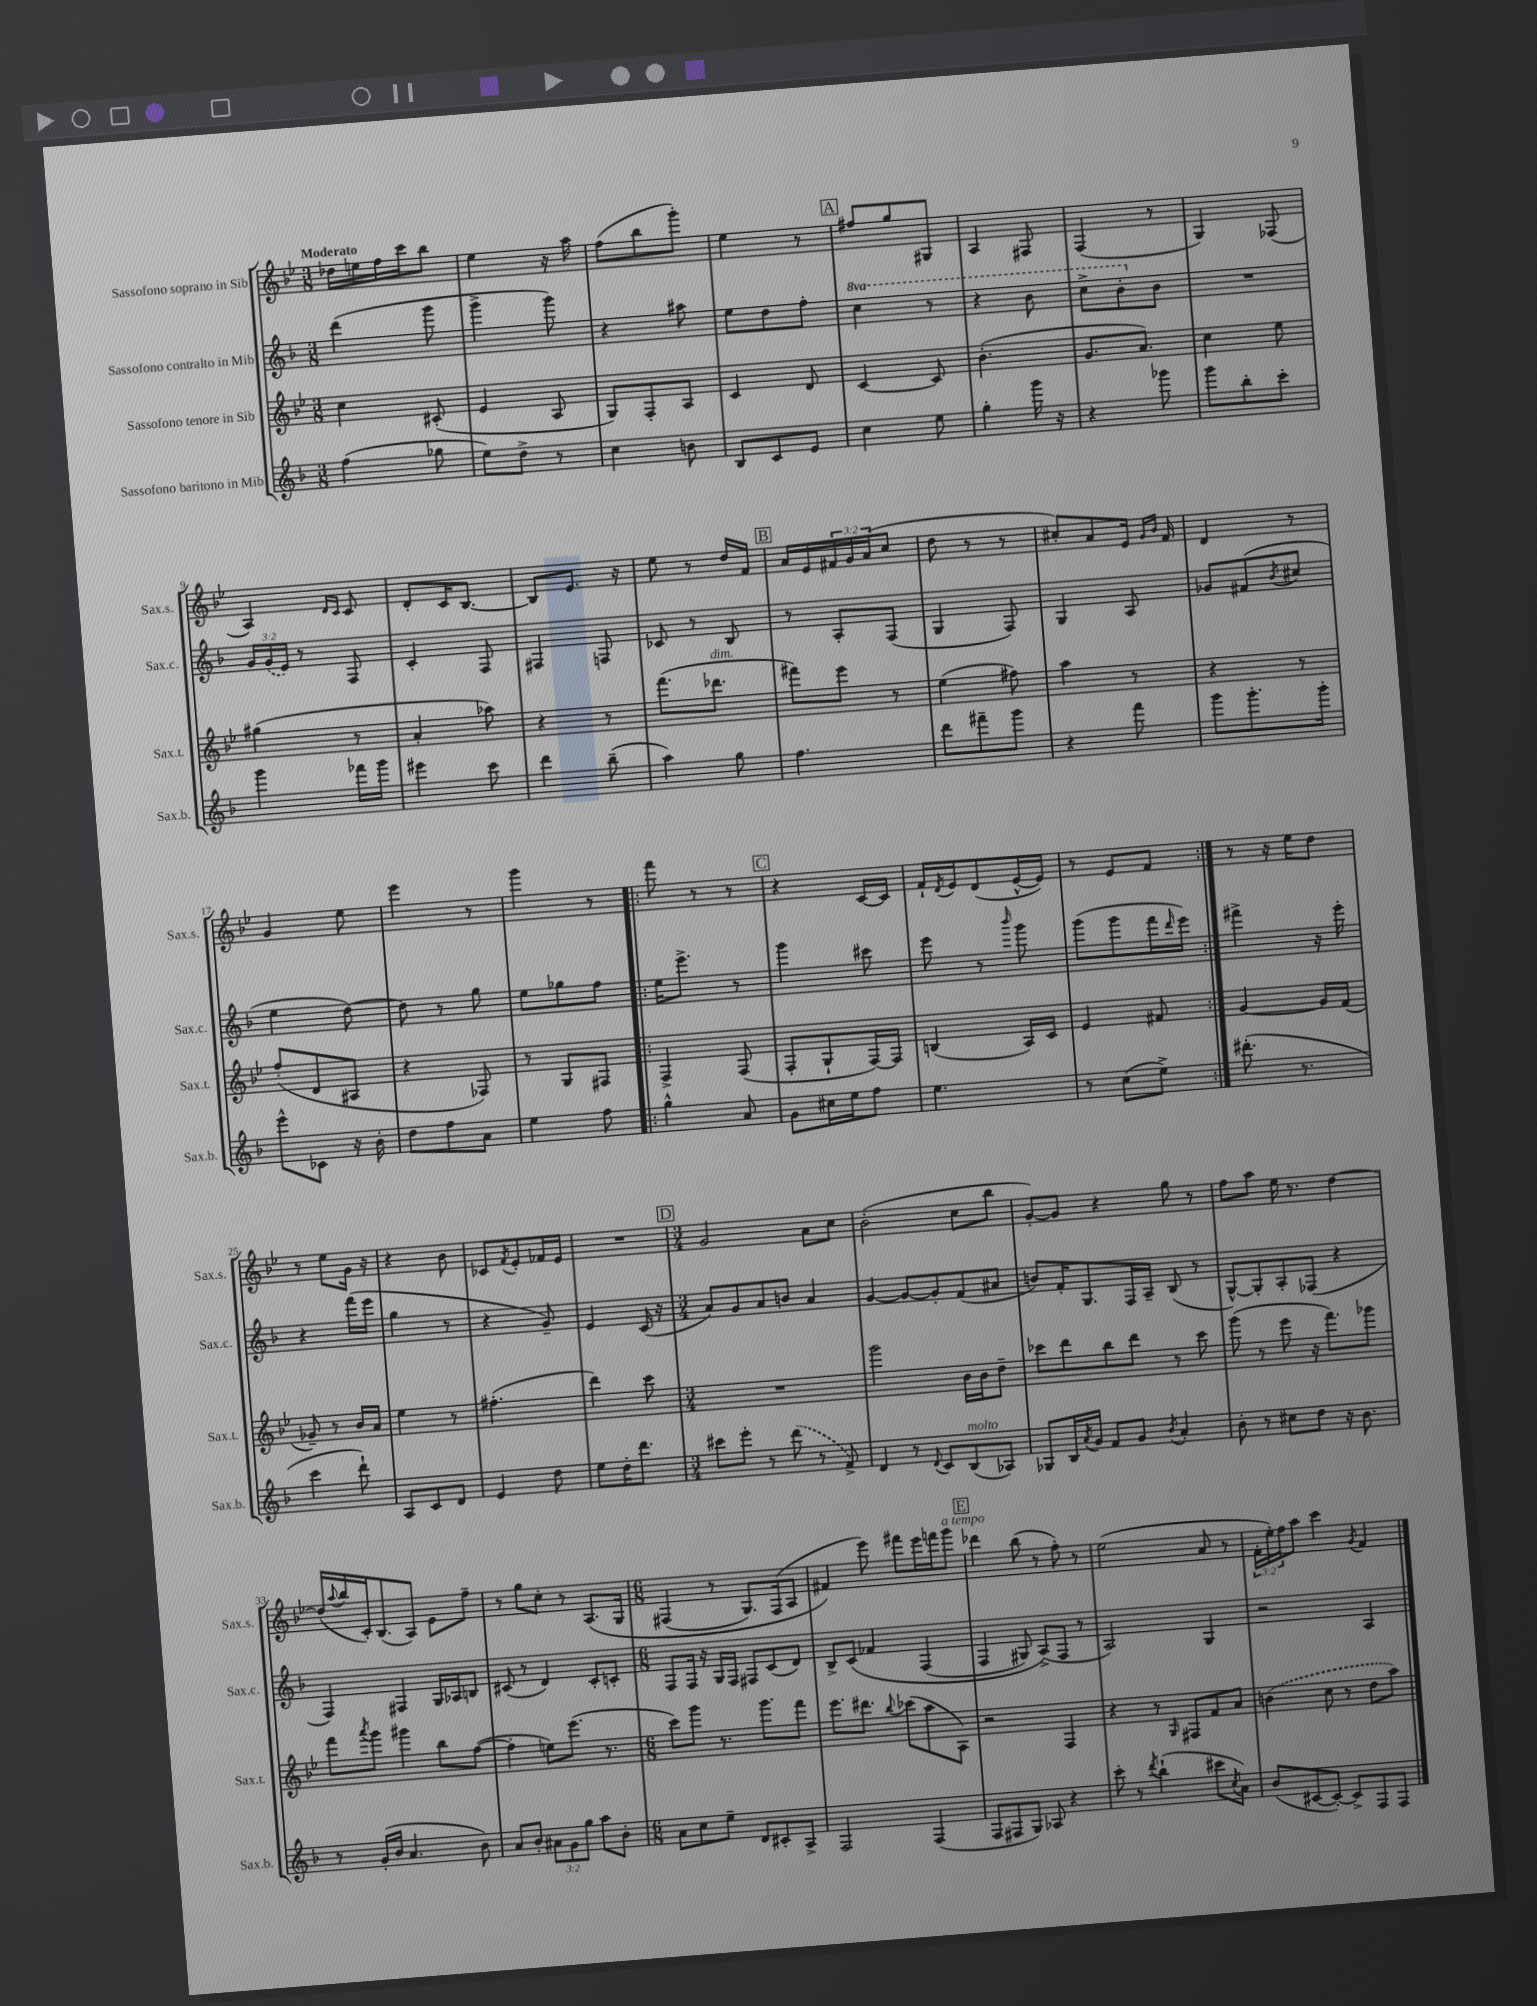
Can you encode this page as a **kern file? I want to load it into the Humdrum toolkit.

**kern	**kern	**kern	**kern
*part4	*part3	*part2	*part1
*staff4	*staff3	*staff2	*staff1
*I"Sassofono baritono in Mib	*I"Sassofono tenore in Sib	*I"Sassofono contralto in Mib	*I"Sassofono soprano in Sib
*I'Sax.b.	*I'Sax.t.	*I'Sax.c.	*I'Sax.s.
*clefG2	*clefG2	*clefG2	*clefG2
*k[b-]	*k[b-e-]	*k[b-]	*k[b-e-]
*M3/8	*M3/8	*M3/8	*M3/8
=1	=1	=1	=1
!	!	!	!LO:TX:a:B:t=Moderato
(4ff\	4cc\	(4ddd\	16dd-X\LL
.	.	.	16een\
.	.	.	16ff\
.	.	.	16ccc\J
8gg-X\	(8c#X'/	8ggg\	8bb-\J
=2	=2	=2	=2
8ee\L)	4e-/	4ggg^\	4ee-\
8dd^\J	.	.	.
8r	8A/	8ggg\)	16r
.	.	.	16aa\
=3	=3	=3	=3
4cc\	8G/L)	4r	(8ff\L
.	8F'/	.	8bb-\
8bn\	8A/J	8aa#X\	8ggg'\J)
=4	=4	=4	=4
8B-/L	4c/	8ee\L	4ee-\
8c/	.	8dd\	.
8e/J	8d/	8ff'\J	8r
!!LO:REH:place=s1:t=A
=5	=5	=5	=5
*	*	*8va	*
4cc\	[4c/	4ccc\	8ff#X/L
.	.	.	8gg/
8ee\	8c/]	8r	8G#X/J
=6	=6	=6	=6
4gg'\	(4.b-'\	4r	4A/
16ggg\	.	8bb-\	8F#X/
16r	.	.	.
=7	=7	=7	=7
4r	8.g/L	8ccc^\L	(4F/
.	.	8bb-'\	.
.	8.a/J)	.	.
*	*	*X8va	*
8ggg-X\	.	8b-\J	8r
=8	=8	=8	=8
8ggg\L	4cc\	4.r	4G/)
8bb-'\	.	.	.
8ccc'\J	8ee-\	.	(8F-X/
!!LO:LB:g=z
=9	=9	=9	=9
4ggg\	(4gg#X\	24g/LL	4A/)
.	.	(24g/	.
.	.	24e/JJ)	.
.	.	8r	.
.	.	.	16qqd/LL
.	.	.	16qqc/JJ
16fff-X\LL	8r	8F/	8c/
16ggg\JJ	.	.	.
=10	=10	=10	=10
4eee#X\	4a'/	4c'/	8d'/L
.	.	.	16c/K
.	.	.	[8.B-/J
8ccc\	8aa-X\)	8F/	.
=11	=11	=11	=11
4ddd\	4r	4F#X/	8B-/L]
.	.	.	8.e-/J
(8bb-~\	8r	8Fn/	.
.	.	.	16r
=12	=12	=12	=12
4aa\)	(8.fff\L	8c-X/	8ee-\
.	.	8r	8r
!	!LO:TX:a:i:t=dim.	!	!
.	8.ddd-X\J	.	.
8gg\	.	8B-/	16dd/LL
.	.	.	16f/JJ
!!LO:REH:place=s1:t=B
=13	=13	=13	=13
4.ff\	8fff#X\L)	8r	16a/LL
.	.	.	16e-/
.	8eee-\J	8A'/L	24f#X/
.	.	.	24g/
.	.	.	(24a/J
.	8r	(8F/J	8cc/J
=14	=14	=14	=14
8ddd\L	(4ee-\	4G/	8dd\
8fff#X~\	.	.	8r
8ggg\J	8ff#X\)	8F/)	8r
=15	=15	=15	=15
4r	4aa\	4G/	8cc#X'/L)
.	.	.	8a/
8fff\	8r	8A/	16e-/Jk
.	.	.	16qqg/LL
.	.	.	16qqb-/JJ
.	.	.	16f/
=16	=16	=16	=16
8ggg\L	4r	8g-X/L	4d/
8.ggg'\	.	(8f#X/	.
.	.	8qb-/	.
.	8r	8cc#X/J	8r
16ggg'\Jk	.	.	.
!!LO:LB:g=z
=17	=17	=17	=17
8eee^^\L	(8ff'/L	4ee\	4g/
8c-X\J	8d/	.	.
16r	8A#X/J	[8dd\)	8ee-\
16b-'\	.	.	.
=18	=18	=18	=18
8dd\L	4r	8dd\]	4eee-\
8ff\	.	8r	.
8a\J	8F-X/)	8gg\	8r
=19	=19	=19	=19
4ee\	8r	8ee\L	4ggg\
.	8G/L	8gg-X\	.
8ff\	8F#X/J	8ff\J	8r
=20!|:	=20!|:	=20!|:	=20!|:
4gg^^\	4F^/	16ee\KL	8fff\
.	.	8.eee^\J	.
.	.	.	8r
8a/	(8F/	8r	8r
!!LO:REH:place=s1:t=C
=21	=21	=21	=21
8g\L	8F'/L	4ggg\	4r
16cc#X\L	8G`/	.	.
16ee\J	.	.	.
8ff\J	[16F/L)	8ccc#X\	[16c/LL
.	16F/JJ]	.	16c/JJ]
=22	=22	=22	=22
4.ee\	(4Bn/	8eee\	16f`/LL
.	.	.	8qd/
.	.	.	16e-/J
.	.	8r	(8d/
.	.	16qqbbb-/	.
.	16A/LL)	8ggg\	[16e-^^/L
.	16c/JJ	.	16e-/JJ])
=23	=23	=23	=23
8r	4e-/	(8ggg\L	8r
(8cc\L	.	8ggg\	8e-/L
8ee^\J)	8f#X/	16fff\L	8f/J
.	.	16qqddd/	.
.	.	16eee\JJ)	.
=24:|!	=24:|!	=24:|!	=24:|!
(8.ddd#X'\	[4g/	4fff#X^\	8r
.	.	.	16r
8.r	.	.	16ee-\KL
.	16g/LL]	16r	8dd\J
.	(16f/JJ	16eee'\	.
!!LO:LB:g=z
=25	=25	=25	=25
4ccc\	8g-X~/)	4r	8r
.	8r	.	8ee-\L
8ddd`\)	16b-/LL	(16fff\LL	16g\Jk
.	16a/JJ	16eee\JJ	16r
=26	=26	=26	=26
8A/L	4ee-\	4gg\	4r
8c/	.	.	.
8d/J	8r	8r	8b-\
=27	=27	=27	=27
4e/	(4.ff#X'\	4r	8c-X/L
.	.	.	8qf/
.	.	.	8e-'/
8dd\	.	8g~/)	16f-X/L
.	.	.	16e-/JJ
=28	=28	=28	=28
8ee\L	4ddd\)	4e/	4.r
16dd'\K	.	.	.
8.ddd\J	.	.	.
.	8ccc\	(16c/	.
.	.	16r	.
!!LO:REH:place=s1:t=D
=29	=29	=29	=29
*M3/4	*M3/4	*M3/4	*M3/4
8ccc#X\L	2.r	8a/L)	2g/
8eee'\J	.	8g/	.
8r	.	8a/	.
(8ddd\	.	8bn/J	.
8r	.	4a/	8a\L
8f^/)	.	.	8cc\J
=30	=30	=30	=30
4d/	2ggg\	[4g/	(2b-'\
8r	.	8g/L_	.
8qqd/	.	.	.
8c/L	.	8g'/]	.
!LO:TX:a:i:t=molto	!	!	!
(8B-/	16b-\LL	(8f/	8cc\L
.	16b-\J	.	.
8A-X/J)	8dd~\J	8a#X/J	8bb-\J
=31	=31	=31	=31
8G-X/L	8ccc-X\L	8bn/L)	[8g'/L)
16B-/L	8ddd\	16f'/K	8g/J]
8qa/	.	.	.
16g/JJ	.	8.G/	.
8f/L	8bb-\	.	4r
8g/J	8ddd\J	16F/L	.
.	.	16A~/JJ	.
8qb-/	.	.	.
4a'/	8r	(8B-/	8gg\
.	8ccc-\	8r	8r
=32	=32	=32	=32
8b-'\	(8ggg\	[8G^^/L)	8ff\L
8r	8r	8G'/]	8aa\J
8cc#X\L	8eee-\	8A'/	16ee-\
.	.	.	8.r
8dd\J	16r	(8F-X/J	.
.	8.fff\L)	.	.
16r	.	4r	[4dd\
8.b-\	.	.	.
.	8ggg-X\J	.	.
!!LO:LB:g=z
=33	=33	=33	=33
8r	8fff\L	4F/)	(16dd/LL]
.	.	.	8qqaa/
.	.	.	16bb-/
.	8qaaa/	.	.
(16g'/LL	8ggg\J	.	16c'/J)
16b-/JJ	.	.	(8.B-/
4.a/	4ggg#X\	4F#X/	.
.	.	.	8A/J)
.	8bb-\L	16G/LL	8e-\L
.	.	16A-X/J	.
8b-\)	([8ff\J	8Bn/J	8ff~\J
=34	=34	=34	=34
8a/L	4ff'\]	(8c#X/	8r
8b-'/J	.	8r	8gg\L
12a#X\L	8een\L)	4d/)	8cc'\J
12g\	.	.	.
.	(8.eee-\J	.	8r
12gg\J	.	.	.
8aa\L	.	8c#'/L	(8.A/L
.	8.r	.	.
8b-'\J	.	8cn'/J	.
.	.	.	16G/Jk
=35	=35	=35	=35
*M6/8	*M6/8	*M6/8	*M6/8
8a\L	8ccc\L)	8F/L	(4F#X/
8cc\	8ggg\J	16F/Jk	.
.	.	16r	.
8ee~\J	8.r	16G/LL	8r
.	.	16F/JJ	.
8d/L	.	8F#X/L	8.G/L)
.	8.ggg\L	.	.
8c#X'/	.	(8c/	.
.	.	.	(16F#/k
8A^/J	8fff\J	8d/J)	8A/J
=36	=36	=36	=36
2F/	8.eee-\L	8B-^/L	4f#X/)
.	.	(8c/J	.
.	8.ddd#X\J	.	.
.	.	4f-X/	8eee-\)
.	8qqbb-/	.	.
.	(8ccc-X\L	.	8fff#X\L
(4F/	8aa\	(4F/	16eee-\L
.	.	.	16fffn\J
!	!	!	!LO:TX:a:i:t=a tempo
.	8A\J)	.	8ggg\J
!!LO:REH:place=s1:t=E
=37	=37	=37	=37
8F/L	2r	4F/	4ddd-X\
8F#X/	.	.	.
8G/J)	.	8G#X/)	(8bb-\
8A-X/	.	(8A^/L)	8r
4r	4F/	8F/J	8ff'\)
.	.	8r	8r
=38	=38	=38	=38
8ccc'\	4r	2A/)	(2ee-\
8r	.	.	.
8qddd/	.	.	.
(4bb-`\	8r	.	.
.	16qqG/	.	.
.	8F#X/L	.	.
8ccc#X\L	8f/	4G/	8a/
8qcc/	.	.	.
8a\J)	8a/J	.	8r
=39	=39	=39	=39
(8b-/L	(4bn\	2r	24f'\LL
.	.	.	24ee-'\)
.	.	.	24ff\J
[8c#X/	.	.	8aa\J
8c#'/J_)	8cc\	.	4ccc\
8c#^/L]	8r	.	.
.	.	.	8qg/
8F/	8dd\L	4A/	4f/
8F/J	8aa\J)	.	.
==	==	==	==
*-	*-	*-	*-
